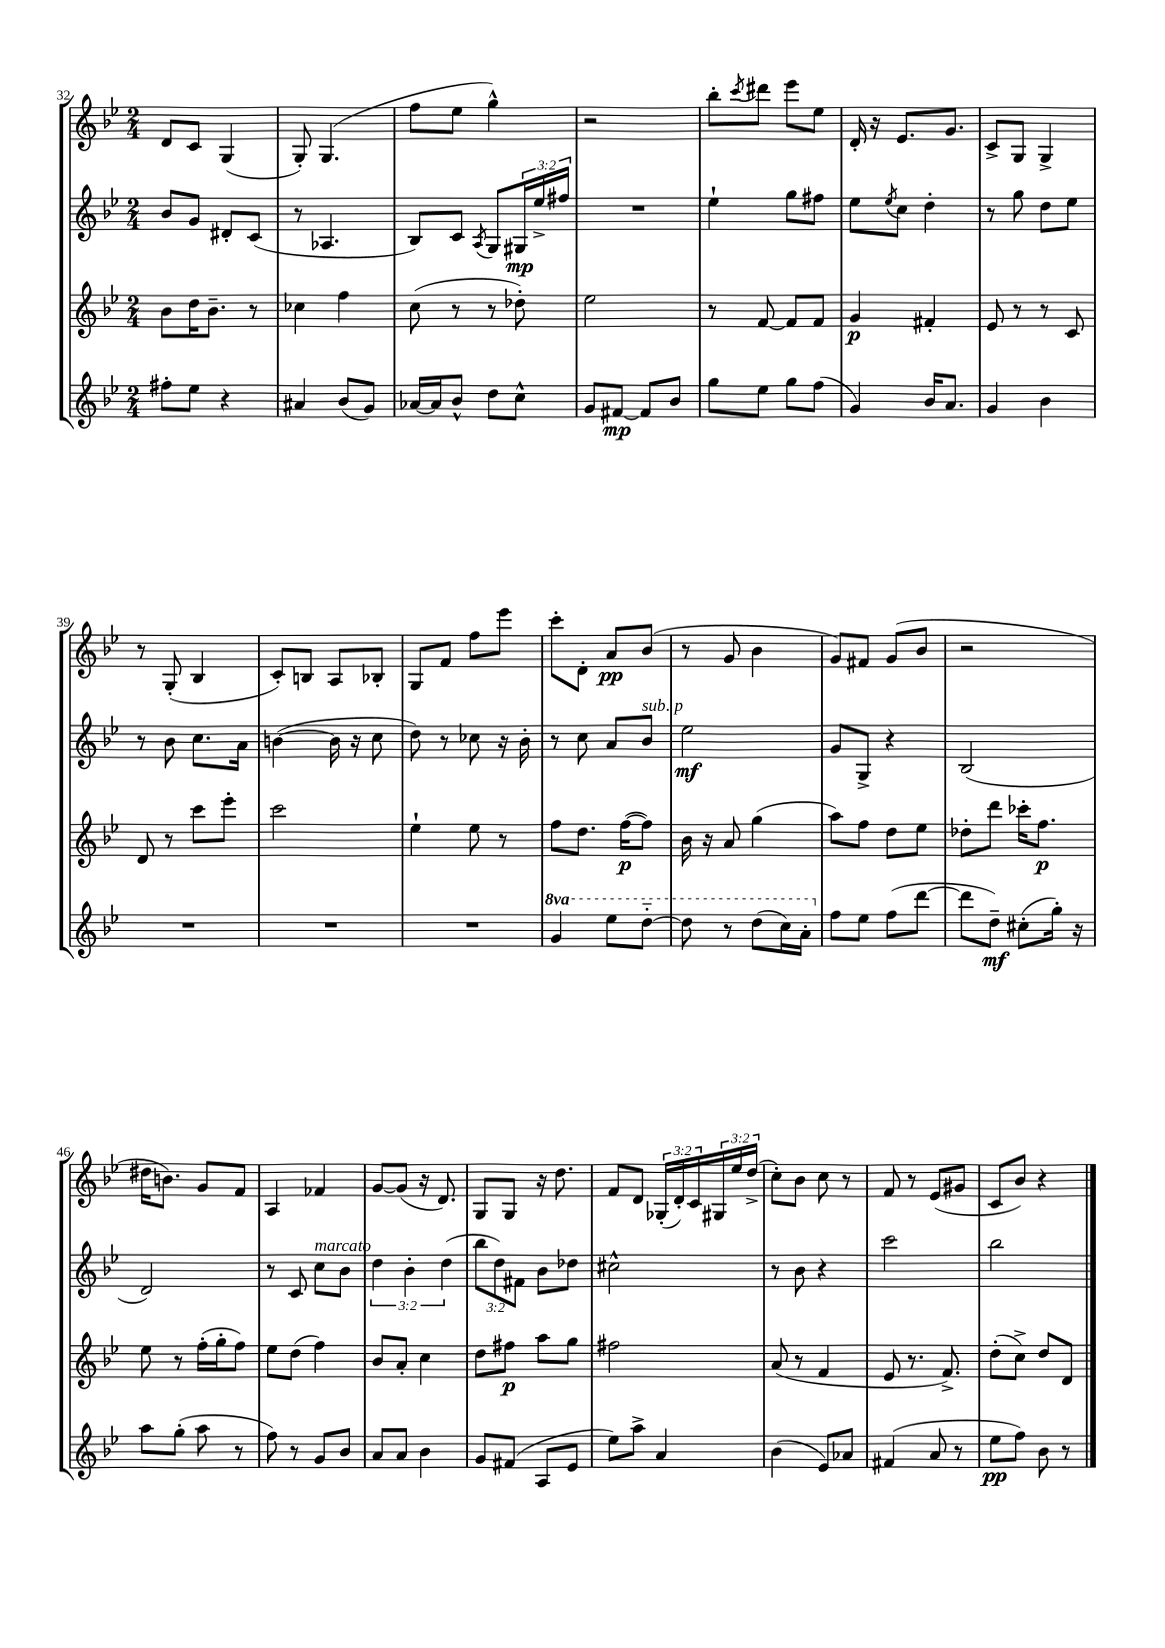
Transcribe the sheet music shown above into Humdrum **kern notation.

**kern	**dynam	**kern	**dynam	**kern	**dynam	**kern	**dynam
*part4	*part4	*part3	*part3	*part2	*part2	*part1	*part1
*staff4	*staff4	*staff3	*staff3	*staff2	*staff2	*staff1	*staff1
*clefG2	*	*clefG2	*	*clefG2	*	*clefG2	*
*k[b-e-]	*	*k[b-e-]	*	*k[b-e-]	*	*k[b-e-]	*
*M2/4	*	*M2/4	*	*M2/4	*	*M2/4	*
=32	=32	=32	=32	=32	=32	=32	=32
8ff#X'\L	.	8b-\L	.	8b-/L	.	8d/L	.
8ee-\J	.	16dd\K	.	8g/J	.	8c/J	.
.	.	8.b-~\J	.	.	.	.	.
4r	.	.	.	8d#X'/L	.	(4G/	.
.	.	8r	.	(8c/J	.	.	.
=33	=33	=33	=33	=33	=33	=33	=33
4a#X/	.	4cc-X\	.	8r	.	8G'/)	.
.	.	.	.	4.A-X/	.	(4.G/	.
(8b-/L	.	4ff\	.	.	.	.	.
8g/J)	.	.	.	.	.	.	.
=34	=34	=34	=34	=34	=34	=34	=34
[16a-X/LL	.	(8cc\	.	8B-/L)	.	8ff\L	.
16a-/J]	.	.	.	.	.	.	.
8b-^^/J	.	8r	.	8c/J	.	8ee-\J	.
.	.	.	.	8qA/	.	.	.
8dd\L	.	8r	.	8G/L	.	4gg^^\)	.
8cc^^\J	.	8dd-X'\)	.	24G#X/L	mp	.	.
.	.	.	.	24ee-^/	.	.	.
.	.	.	.	24ff#X/JJ	.	.	.
=35	=35	=35	=35	=35	=35	=35	=35
8g/L	.	2ee-\	.	2r	.	2r	.
[8f#X/J	mp	.	.	.	.	.	.
8f#/L]	.	.	.	.	.	.	.
8b-/J	.	.	.	.	.	.	.
=36	=36	=36	=36	=36	=36	=36	=36
8gg\L	.	8r	.	4ee-`\	.	8bb-'\L	.
.	.	.	.	.	.	8qccc/	.
8ee-\J	.	[8f/	.	.	.	8ddd#X\J	.
8gg\L	.	8f/L]	.	8gg\L	.	8eee-\L	.
(8ff\J	.	8f/J	.	8ff#X\J	.	8ee-\J	.
=37	=37	=37	=37	=37	=37	=37	=37
4g/)	.	4g/	p	8ee-\L	.	16d'/	.
.	.	.	.	.	.	16r	.
.	.	.	.	8qee-/	.	.	.
.	.	.	.	8cc\J	.	8.e-/L	.
16b-/KL	.	4f#X'/	.	4dd'\	.	.	.
8.a/J	.	.	.	.	.	8.g/J	.
=38	=38	=38	=38	=38	=38	=38	=38
4g/	.	8e-/	.	8r	.	8c^/L	.
.	.	8r	.	8gg\	.	8G/J	.
4b-\	.	8r	.	8dd\L	.	4G^/	.
.	.	8c/	.	8ee-\J	.	.	.
!!LO:LB:g=z
=39	=39	=39	=39	=39	=39	=39	=39
2r	.	8d/	.	8r	.	8r	.
.	.	8r	.	8b-\	.	(8G'/	.
.	.	8ccc\L	.	8.cc\L	.	4B-/	.
.	.	8eee-'\J	.	.	.	.	.
.	.	.	.	16a\Jk	.	.	.
=40	=40	=40	=40	=40	=40	=40	=40
2r	.	2ccc\	.	([4bn\	.	8c'/L)	.
.	.	.	.	.	.	8Bn/J	.
.	.	.	.	16b\]	.	8A/L	.
.	.	.	.	16r	.	.	.
.	.	.	.	8cc\	.	8B-X'/J	.
=41	=41	=41	=41	=41	=41	=41	=41
2r	.	4ee-`\	.	8dd\)	.	8G/L	.
.	.	.	.	8r	.	8f/J	.
.	.	8ee-\	.	8cc-X\	.	8ff\L	.
.	.	8r	.	16r	.	8eee-\J	.
.	.	.	.	16b-'\	.	.	.
=42	=42	=42	=42	=42	=42	=42	=42
*8va	*	*	*	*	*	*	*
4gg/	.	8ff\L	.	8r	.	8ccc'\L	.
.	.	8.dd\J	.	8cc\	.	8d'\J	.
8eee-\L	.	.	.	8a/L	.	8a/L	pp
.	.	([16ff\KL	p	.	.	.	.
!	!	!	!	!LO:TX:a:i:t=sub. p	!	!	!
[8ddd\J	.	8ff\J])	.	8b-/J	.	(8b-/J	.
=43	=43	=43	=43	=43	=43	=43	=43
8ddd\]	.	16b-\	.	2ee-\	mf	8r	.
.	.	16r	.	.	.	.	.
8r	.	8a/	.	.	.	8g/	.
(8ddd\L	.	(4gg\	.	.	.	4b-\	.
16ccc\L)	.	.	.	.	.	.	.
16aa'\JJ	.	.	.	.	.	.	.
=44	=44	=44	=44	=44	=44	=44	=44
*X8va	*	*	*	*	*	*	*
8ff\L	.	8aa\L)	.	8g/L	.	8g/L)	.
8ee-\J	.	8ff\J	.	8G^/J	.	8f#X/J	.
(8ff\L	.	8dd\L	.	4r	.	(8g/L	.
[8ddd\J	.	8ee-\J	.	.	.	8b-/J	.
=45	=45	=45	=45	=45	=45	=45	=45
8ddd\L]	.	8dd-X'\L	.	(2B-/	.	2r	.
8dd~\J)	mf	8ddd\J	.	.	.	.	.
(8cc#X'\L	.	16ccc-X'\KL	.	.	.	.	.
.	.	8.ff\J	p	.	.	.	.
16gg'\Jk)	.	.	.	.	.	.	.
16r	.	.	.	.	.	.	.
!!LO:LB:g=z
=46	=46	=46	=46	=46	=46	=46	=46
8aa\L	.	8ee-\	.	2d/)	.	16dd#X\KL	.
.	.	.	.	.	.	8.bn\J)	.
(8gg'\J	.	8r	.	.	.	.	.
8aa\	.	(16ff'\LL	.	.	.	8g/L	.
.	.	16gg'\J	.	.	.	.	.
8r	.	8ff\J)	.	.	.	8f/J	.
=47	=47	=47	=47	=47	=47	=47	=47
8ff\)	.	8ee-\L	.	8r	.	4A/	.
8r	.	(8dd\J	.	8c/	.	.	.
!	!	!	!	!LO:TX:a:i:t=marcato	!	!	!
8g/L	.	4ff\)	.	8cc\L	.	4f-X/	.
8b-/J	.	.	.	8b-\J	.	.	.
=48	=48	=48	=48	=48	=48	=48	=48
8a/L	.	8b-/L	.	6dd\	.	[8g/L	.
8a/J	.	8a'/J	.	.	.	(8g/J]	.
.	.	.	.	6b-'\	.	.	.
4b-\	.	4cc\	.	.	.	16r	.
.	.	.	.	.	.	8.d/)	.
.	.	.	.	(6dd\	.	.	.
=49	=49	=49	=49	=49	=49	=49	=49
8g/L	.	8dd\L	.	12bb-\L	.	8G/L	.
.	.	.	.	12dd\)	.	.	.
(8f#X/J	.	8ff#X\J	p	.	.	8G/J	.
.	.	.	.	12f#X\J	.	.	.
8A/L	.	8aa\L	.	8b-\L	.	16r	.
.	.	.	.	.	.	8.dd\	.
8e-/J	.	8gg\J	.	8dd-X\J	.	.	.
=50	=50	=50	=50	=50	=50	=50	=50
8ee-\L)	.	2ff#X\	.	2cc#X^^\	.	8f/L	.
8aa^\J	.	.	.	.	.	8d/J	.
4a/	.	.	.	.	.	(24G-X'/LL	.
.	.	.	.	.	.	24d'/)	.
.	.	.	.	.	.	24c/	.
.	.	.	.	.	.	24G#X/	.
.	.	.	.	.	.	24ee-/	.
.	.	.	.	.	.	(24dd^/JJ	.
=51	=51	=51	=51	=51	=51	=51	=51
(4b-\	.	(8a/	.	8r	.	8cc'\L)	.
.	.	8r	.	8b-\	.	8b-\J	.
8e-/L)	.	4f/	.	4r	.	8cc\	.
8a-X/J	.	.	.	.	.	8r	.
=52	=52	=52	=52	=52	=52	=52	=52
(4f#X/	.	8e-/	.	2ccc\	.	8f/	.
.	.	8.r	.	.	.	8r	.
8a/	.	.	.	.	.	(8e-/L	.
.	.	8.f^/)	.	.	.	.	.
8r	.	.	.	.	.	8g#X/J	.
=53	=53	=53	=53	=53	=53	=53	=53
8ee-\L	pp	(8dd'\L	.	2bb-\	.	8c/L	.
8ff\J)	.	8cc^\J)	.	.	.	8b-/J)	.
8b-\	.	8dd/L	.	.	.	4r	.
8r	.	8d/J	.	.	.	.	.
==	==	==	==	==	==	==	==
*-	*-	*-	*-	*-	*-	*-	*-
